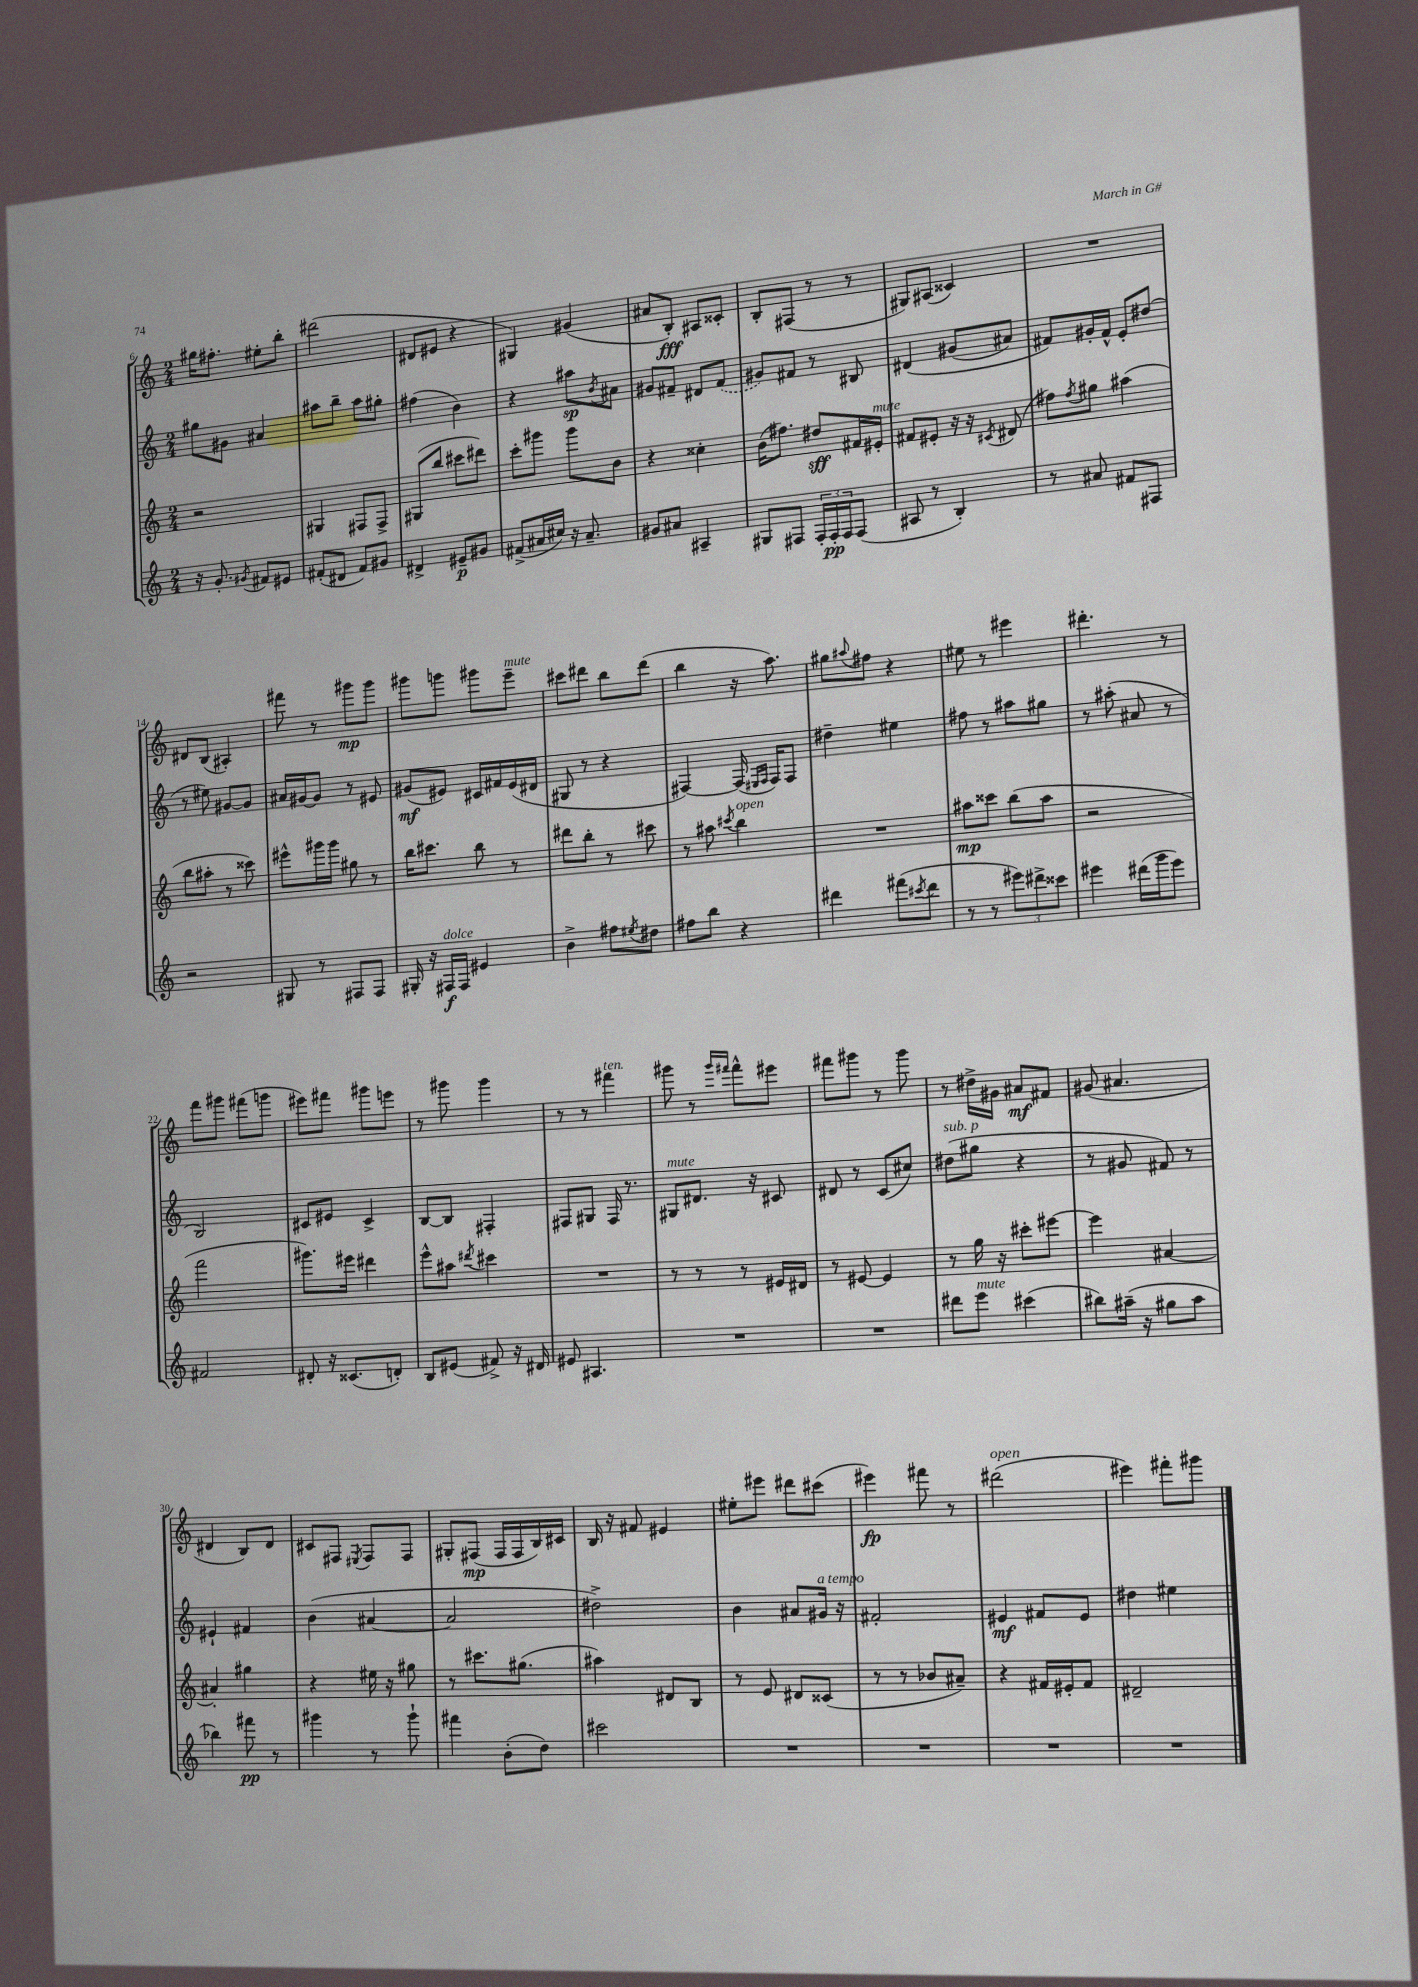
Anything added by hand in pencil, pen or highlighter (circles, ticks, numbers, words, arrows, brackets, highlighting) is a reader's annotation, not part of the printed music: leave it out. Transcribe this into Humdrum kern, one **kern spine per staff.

**kern	**kern	**kern	**kern
*staff4	*staff3	*staff2	*staff1
*clefG2	*clefG2	*clefG2	*clefG2
*k[]	*k[]	*k[]	*k[]
*M2/4	*M2/4	*M2/4	*M2/4
16r	2r	8gg#\L	16gg#\LK
8.g'/	.	.	8.ff#'\J
.	.	8g#\J	.
8qg#/	.	.	.
8f#/L	.	4a#/	8ee#'\L
8e#/J	.	.	8bb'\J
=	=	=	=
(8f#'/L	4G#/	8aa#\L	(2ddd#\
8d#/J	.	8bb~\J	.
8f#/L)	8F#/L	8aa#\L	.
8g#/J	8F#^/J	8gg#'\J	.
=	=	=	=
4d#^/	(8G#/L	(4ff#\	8d#/L
.	8bb/J	.	8e#/J
8e#~/L	8ccc#\L	4b\)	4r
8g#/J	8ddd#\J)	.	.
=	=	=	=
(8f#^/L	8ccc'\L	4r	4G#/)
16a#/L	8ggg#\J	.	.
16cc#/JJ)	.	.	.
16r	8ggg#\L	8aa#\L	(4g#/
8.a#~/	.	.	.
.	.	8qb/	.
.	8b\J	8a#\J	.
=	=	=	=
8g#/L	4r	8g#/L	8a#/L
8a#/J	.	8f#~/J	8B'/J)
4A#~/	4cc##'\	8d#/L	8A#/L
.	.	(8f#/J	8c##'/J
=	=	=	=
8G#/L	(16b\LK	8g#/L)	8B'/L
.	8.ff#\J)	.	.
8F#/J	.	8f#/J	(8F#/J
24F#'/LL	8dd#/L	8r	8r
24F#'/	.	.	.
24F#/J	.	.	.
(8F#/J	16f#/L	8B#/	8r
.	16e#'/JJ	.	.
=	=	=	=
8A#/	8f#/L	&(4d#/	8G#/L)
8r	8e#'/J	.	(8A#/J
4B'/)	16r	(8g#/L	4c##/)
.	16r	.	.
.	8qc#/	.	.
.	(8d#/	8a#/J)	.
=	=	=	=
8r	8ff#\L)	8f#/L&)	2r
.	8qff#/	.	.
8a#/	8gg#\J	16g#'/L	.
.	.	16f#^^/JJ	.
8f#/L	(4aa#\	8e'/L	.
8F#/J	.	(8dd#/J	.
=	=	=	=
2r	8bb\L	8r	8d#/L
.	8aa#'\J	8ee#\)	(8B/J
.	8r	[8g#/L	4A#'/)
.	8ccc##\)	8g#/]J	.
=	=	=	=
8G#/	8eee#^^\L	16a#/LL	8fff#\
.	.	[16g#/J	.
8r	16ggg#\L	8g#/]J	8r
.	16ggg#\JJ	.	.
8F#/L	8gg#\	8r	8ggg#\L
8F#/J	8r	8e#/	8ggg#\J
=	=	=	=
16G#'/	16bb\LK	(8g#/L	8ggg#\L
16r	8.ccc#\J	.	.
16F#/LL	.	8e#/J)	8ggg\J
16F#/JJ	.	.	.
4e#/	8bb\	16c#/LL	8ggg#\L
.	.	16f#/	.
.	8r	(16e#/	8eee~\J
.	.	16d#/JJ	.
=	=	=	=
4b^\	8ddd#\L	8G#/	8ccc#\L
.	8bb'\J	8r	8ddd#\J
8ff#\L	8r	4r	8bb\L
8qee#/	.	.	.
8dd#\J	8ccc#\	.	(8ddd#\J
=	=	=	=
8ff#\L	8r	[4F#/)	4bb\
8bb\J	8aa#\	.	.
.	8qccc#/	.	.
4r	4bb\	(16F#/]	16r
.	.	16qqE#/LL	.
.	.	16qqF#/JJ	.
.	.	16F#/LK)	8.aa\)
.	.	8F#/J	.
=	=	=	=
4ddd#\	2r	4dd#~\	8gg#\L
.	.	.	8qqaa#/
.	.	.	8ff#\J
(8fff#\L	.	4ee#\	4r
8qccc#/	.	.	.
8ddd#\J	.	.	.
=	=	=	=
8r	8aa#\L	8ff#\	8ee#\
8r	8ccc##\J	8r	8r
12eee#\L)	(8bb\L	8aa#\L	4eee#\
12ddd#^\	.	.	.
.	8aa#\J	8gg#\J	.
12ccc##\J	.	.	.
=	=	=	=
4eee#\	2r	8r	4.ddd#'\
.	.	(8aa#'\	.
(16ddd#\LL	.	8a#/	.
16ggg\J	.	.	.
8eee#\J)	.	8r	8r
=	=	=	=
2f#/	2fff\	2B/)	8fff\L
.	.	.	8ggg#\J
.	.	.	(8fff#\L
.	.	.	8ggg\J
=	=	=	=
8d#'/	8.ggg#\L)	8c#/L	8eee#\L)
16r	.	8e#/J	8fff#\J
(8.c##/L	16eee#\Jk	.	.
.	4ddd#\	4c#^/	8ggg#\L
8d'/J)	.	.	8eee\J
=	=	=	=
8B/L	8eee^^\L	[8B/L	8r
(8e#/J	8aa#\J	8B/]J	8ggg#\
.	8qddd#/	.	.
8f#^/)	4ccc#\	4F#'/	4ggg#\
16r	.	.	.
16d#/	.	.	.
=	=	=	=
8e#/	2r	8F#/L	8r
4.A#/	.	8G#/J	8r
.	.	16F#/	4fff#\
.	.	8.r	.
=	=	=	=
2r	8r	8G#/L	8ggg#\
.	8r	8.d#/J	8r
.	.	.	16qqggg#/LL
.	.	.	16qqfff#/JJ
.	8r	.	8fff#^^\L
.	.	16r	.
.	16e#/LL	8c#/	8eee#\J
.	16d#/JJ	.	.
=	=	=	=
2r	8r	8d#/	8fff#\L
.	[8e#/	8r	8ggg#\J
.	4e#/]	(8c/L	8r
.	.	8cc#/J)	8ggg#\
=	=	=	=
8ddd#\L	8r	(8dd#\L	8r
8eee\J	16gg\	8gg#\J	16dd#^\LL
.	16r	.	16g#\JJ
(4ccc#\	8ccc#'\L	4r	8a#/L
.	[8eee#\J	.	8f#/J
=	=	=	=
8bb#\L)	4eee#\]	8r	(8g#/
(16aa#~\Jk	.	8g#/	4.a#/
16r	.	.	.
8gg#\L	[4a#/	8f#/)	.
8aa#\J	.	8r	.
=	=	=	=
4bb-\)	4a#'/]	4e#`/	4d#/
8fff#\	4gg#\	4f#/	8B/L)
8r	.	.	8d#/J
=	=	=	=
4ggg#\	4r	(4b\	8c#/L
.	.	.	8F#/J
.	.	.	8qE#/
8r	16ee#\	[4a#/	8F#/L
.	16r	.	.
8ggg#`\	8gg#\	.	8F#/J
=	=	=	=
4fff#\	8r	2a#/]	8G#'/L
.	8.ccc#\L	.	(8F#/J
(8b'\L	.	.	16F#/LL
.	(8.gg#\J	.	16F#/
8dd\J)	.	.	16B/)
.	.	.	16c#/JJ
=	=	=	=
2ccc#\	4aa#\)	2dd#^\)	16B/
.	.	.	16r
.	.	.	8f#/
.	8d#/L	.	4e#/
.	8B/J	.	.
=	=	=	=
2r	8r	4b\	8ee#'\L
.	8e/	.	8eee#\J
.	8d#/L	8a#/L	8ddd#\L
.	(8c##/J	16g#/Jk	(8ccc#\J
.	.	16r	.
=	=	=	=
2r	8r	2f#'/	4eee#\)
.	8r	.	.
.	8b-/L	.	8fff#\
.	8a#~/J)	.	8r
=	=	=	=
2r	4r	4e#/	(2ddd#\
.	16f#/LL	8f#/L	.
.	16e#'/J	.	.
.	8f#/J	8e#/J	.
=	=	=	=
2r	2d#~/	4dd#\	4eee#\)
.	.	4ee#\	8fff#'\L
.	.	.	8ggg#\J
==	==	==	==
*-	*-	*-	*-
